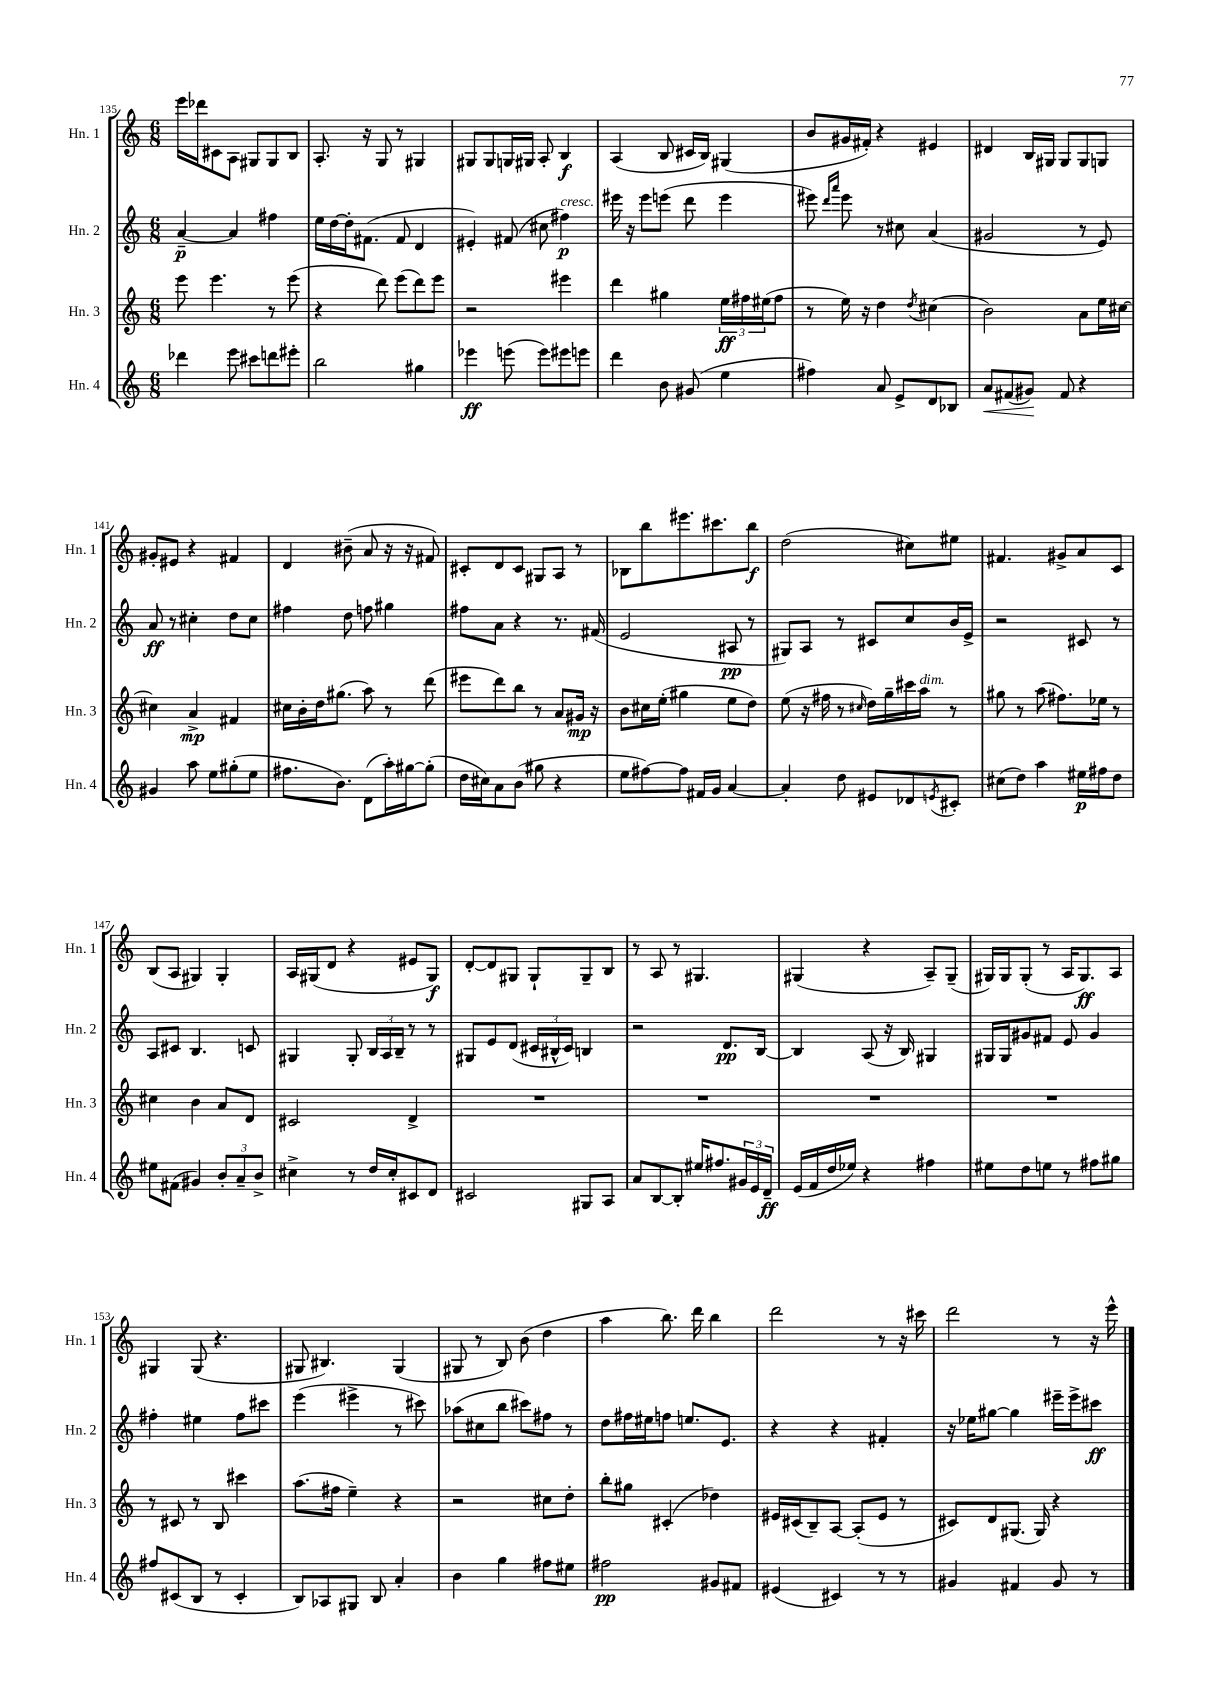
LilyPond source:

<<
\new StaffGroup <<
\new Staff = "s0" \with { instrumentName = "Hn. 1" shortInstrumentName = "Hn. 1" } {
    \clef treble \key c \major \numericTimeSignature \time 6/8
    e'''16 des'''16 cis'8 a8 gis8 gis8 b8 |
    a8.-. r16 g8 r8 gis4 |
    gis8 gis8 g16 gis16 a8-. b4\f |
    a4( b8 cis'16 b16) gis4( |
    b'8 gis'16 fis'16-.) r4 eis'4 |
    dis'4 b16 gis16 gis8 gis8 g8 |
    gis'8-. eis'8 r4 fis'4 |
    d'4 bis'8--( a'8 r16 r16 fis'8) |
    cis'8-. d'8 cis'8 gis8 a8 r8 |
    bes8 b''8 eis'''8. cis'''8. b''8\f |
    d''2( cis''8) eis''8 |
    fis'4. gis'8-> a'8 c'8 |
    b8( a8 gis4) gis4-. |
    a16 gis16( d'8 r4 eis'8 gis8\f) |
    d'8~-. d'8 gis8 gis8-! gis8-- b8 |
    r8 a8 r8 gis4. |
    gis4( r4 a8--) gis8--( |
    gis16) gis16 gis8-.( r8 a16 gis8.\ff) a8 |
    gis4 gis8( r4. |
    gis8 bis4.) gis4( |
    gis8 r8 b8) b'8( d''4 |
    a''4 b''8.) d'''16 b''4 |
    d'''2 r8 r16 cis'''16 |
    d'''2 r8 r16 e'''16-^ \bar "|." |
}
\new Staff = "s1" \with { instrumentName = "Hn. 2" shortInstrumentName = "Hn. 2" } {
    \clef treble \key c \major \numericTimeSignature \time 6/8
    a'4~--\p a'4 fis''4 |
    e''16 d''16~ d''16-. fis'8.( fis'8 d'4 |
    eis'4-.) fis'8( cis''8 fis''4\p^\markup { \italic "cresc." }) |
    eis'''16 r16 eis'''8 e'''8( d'''8 e'''4 |
    eis'''8) \grace { d'''16 a'''16 } eis'''8 r8 cis''8 a'4( |
    gis'2 r8 e'8) |
    a'8\ff r8 cis''4-. d''8 cis''8 |
    fis''4 d''8 f''8 gis''4 |
    fis''8 a'8 r4 r8. fis'16( |
    e'2 ais8\pp r8 |
    gis8) a8 r8 cis'8 c''8 b'16 e'16-> |
    r2 cis'8 r8 |
    a8 cis'8 b4. c'8 |
    gis4 gis8-. \tuplet 3/2 { b16 a16 b16-- } r8 r8 |
    gis8 e'8 d'8( \tuplet 3/2 { cis'16 bis16-^ cis'16) } b4 |
    r2 d'8.\pp b16~ |
    b4 a8( r16 b16) gis4 |
    gis16 gis16 gis'8 fis'8 e'8 gis'4 |
    fis''4-. eis''4 fis''8 cis'''8 |
    e'''4( eis'''4-> r8 cis'''8) |
    aes''8( cis''8 b''8 cis'''8) fis''8 r8 |
    d''8 fis''16 eis''16 f''8 e''8. e'8. |
    r4 r4 fis'4-. |
    r16 ees''16 gis''8~ gis''4 eis'''16-- eis'''16-> cis'''8\ff \bar "|." |
}
\new Staff = "s2" \with { instrumentName = "Hn. 3" shortInstrumentName = "Hn. 3" } {
    \clef treble \key c \major \numericTimeSignature \time 6/8
    e'''8 e'''4. r8 e'''8( |
    r4 d'''8) e'''8( d'''8) e'''8 |
    r2 eis'''4 |
    d'''4 gis''4 \tuplet 3/2 { e''16\ff fis''16 eis''16( } fis''8 |
    r8 e''16) r16 d''4 \acciaccatura { d''8 } cis''4( |
    b'2) a'8 e''16 cis''16~ |
    cis''4 a'4->\mp fis'4 |
    cis''16 b'16-. d''16 gis''8.( a''8) r8 d'''8( |
    eis'''8 d'''8) b''8 r8 a'8 gis'16\mp r16 |
    b'8 cis''16 e''16-.( gis''4 e''8 d''8) |
    e''8( r16 fis''16 r8 \grace { cis''16 } d''16) g''16-- cis'''16 a''16^\markup { \italic "dim." } r8 |
    gis''8 r8 a''8( fis''8.) ees''16 r8 |
    cis''4 b'4 a'8 d'8 |
    cis'2 d'4-> |
    R2. |
    R2. |
    R2. |
    R2. |
    r8 cis'8 r8 b8 cis'''4 |
    a''8.( fis''16 e''4--) r4 |
    r2 cis''8 d''8-. |
    b''8-. gis''8 cis'4-.( des''4) |
    eis'16 cis'16( b8--) a8~ a8-.( eis'8 r8 |
    cis'8) d'8 gis8.( gis16) r4 \bar "|." |
}
\new Staff = "s3" \with { instrumentName = "Hn. 4" shortInstrumentName = "Hn. 4" } {
    \clef treble \key c \major \numericTimeSignature \time 6/8
    des'''4 e'''8 cis'''8 d'''8 eis'''8-. |
    b''2 gis''4 |
    ees'''4\ff e'''8( e'''8) eis'''8 e'''8 |
    d'''4 b'8 gis'8( e''4 |
    fis''4) a'8 e'8-> d'8 bes8 |
    a'8\< fis'8( gis'8\!) fis'8 r4 |
    gis'4 a''8 e''8 gis''8-.( e''8 |
    fis''8. b'8.) d'8( a''16-.) gis''16~ gis''8-.( |
    d''16 cis''16) a'8 b'8( gis''8 r4 |
    e''8 fis''8~) fis''8 fis'16 g'16 a'4~ |
    a'4-. d''8 eis'8 des'8 \acciaccatura { e'8 } cis'8-. |
    cis''8( d''8) a''4 eis''16\p fis''16 d''8 |
    eis''8 fis'8( gis'4) \tuplet 3/2 { b'8-. a'8-- b'8-> } |
    cis''4-> r8 d''16 cis''16-. cis'8 d'8 |
    cis'2 gis8 a8 |
    a'8 b8~ b8-. eis''16 fis''8. \tuplet 3/2 { gis'16 e'16 d'16--\ff } |
    e'16( f'16 d''16 ees''16) r4 fis''4 |
    eis''8 d''8 e''8 r8 fis''8 gis''8 |
    fis''8 cis'8( b8 r8 cis'4-. |
    b8) aes8 gis8 b8 a'4-. |
    b'4 g''4 fis''8 eis''8 |
    fis''2\pp gis'8 fis'8 |
    eis'4( cis'4) r8 r8 |
    gis'4 fis'4 gis'8 r8 \bar "|." |
}
>>
>>
\layout { \context { \Score currentBarNumber = #135 } }
